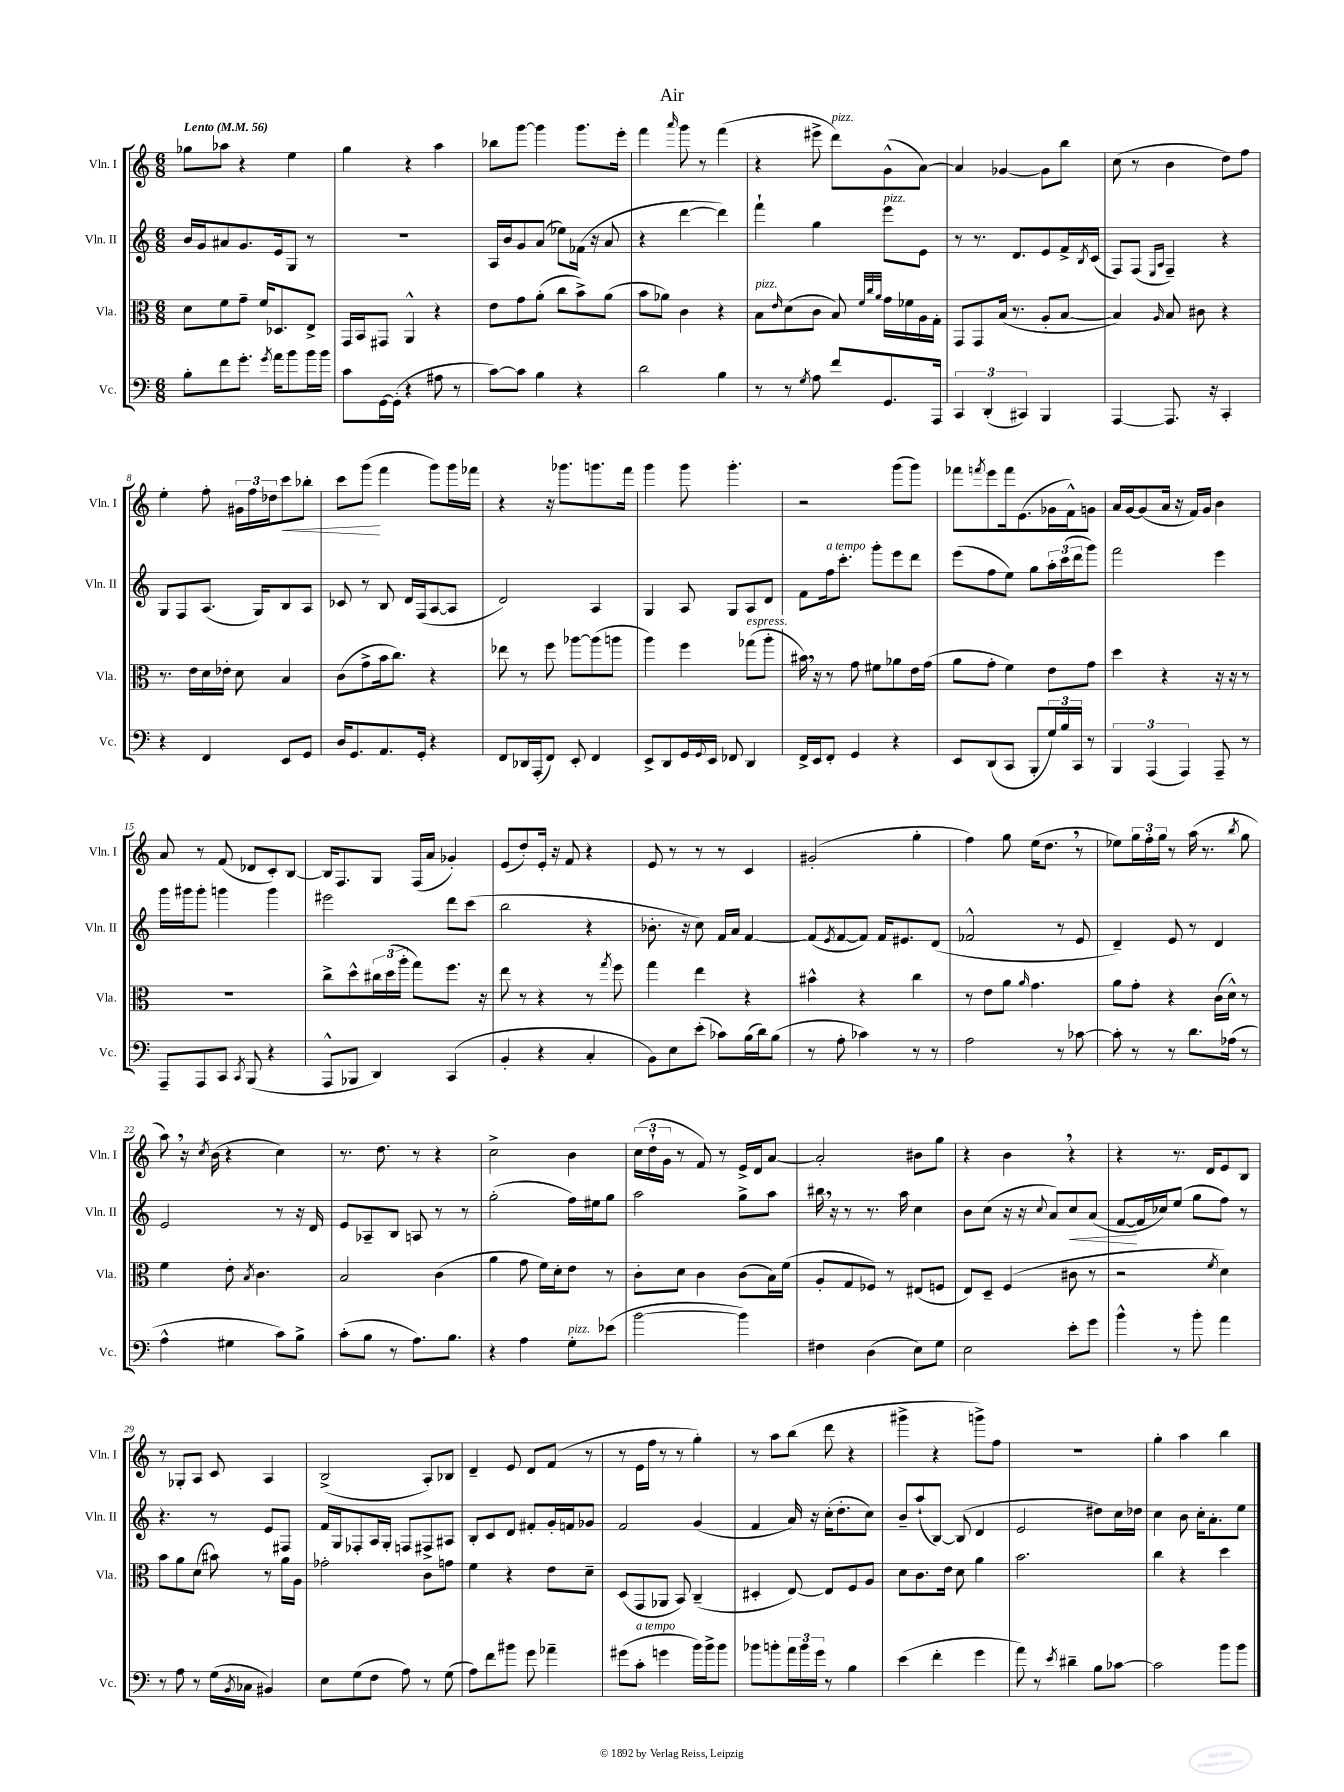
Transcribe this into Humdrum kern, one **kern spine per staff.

**kern	**kern	**kern	**kern
*staff4	*staff3	*staff2	*staff1
*clefF4	*clefC3	*clefG2	*clefG2
*k[]	*k[]	*k[]	*k[]
*M6/8	*M6/8	*M6/8	*M6/8
*MM56	*MM56	*MM56	*MM56
8B'\L	8d\L	16b/LL	8gg-\L
.	.	16g/J	.
8f\	8f\	8a#/	8aa-\J
8.g'\J	8g~\J	8.g/	4r
.	16f/LK	.	.
8qg/	.	.	.
16a\LK	8.D-/	16e/k	.
8b\	.	8G/J	4ee\
16b\L	8E^/J	8r	.
16b\JJ	.	.	.
=	=	=	=
8c\L	16GG/LL	2.r	4gg\
.	16BB/J	.	.
[16GG\L	8GG#/J	.	.
(16GG'\]JJ	.	.	.
4r	4AA^^/	.	4r
8A#\	4r	.	4aa\
8r	.	.	.
=	=	=	=
[8c\L)	8e\L	16A/LL	8bb-\L
.	.	16b/J	.
8c\]J	8g\	8g/	[8ggg\J
4B\	(8a'\J	(8a/J	4ggg\]
.	8cc\L	8ee-\L)	.
4r	8b^\)	(16f-\Jk	8.ggg\L
.	.	16r	.
.	(8a\J	8a/	.
.	.	.	16eee'\Jk
=	=	=	=
2d\	8b\L	4r	4fff\
.	8a-\J)	.	.
.	.	.	16qqaaa/
.	4c\	[4ddd\	8ggg\
.	.	.	8r
4B\	4r	4ddd\])	(4fff\
=	=	=	=
8r	8B\L	4fff`\	4r
.	16qqe/	.	.
8r	(8d\	.	.
8qG/	.	.	.
8A\	8c\J	4gg\	8eee#^\
8f/L	8B/)	.	8ddd\L)
.	32qqf/LLL	.	.
.	32qqcc/	.	.
.	32qqa/JJJ	.	.
8.GG/	16g\LL	8eee\L	(8g^^\
.	16f-\	.	.
.	16A\	8e\J	[8a\J)
16AAA/Jk	16G'\JJ	.	.
=	=	=	=
6CC/	8GG/L	8r	4a/]
.	8GG/	8.r	.
(6DD'/	.	.	.
.	(16B/Jk	.	[4g-/
.	8.r	8.d/L	.
6CC#/)	.	.	.
4BBB/	8A'/L	8e/	8g-\]L
.	[8B/J	16f^/L	8bb\J
.	.	8qB/	.
.	.	(16c/JJ	.
=	=	=	=
[4AAA/	4B/])	8F/L)	(8cc\
.	.	(8F/J	8r
.	.	16qqE/LL	.
.	16qqA/	16qqA/JJ	.
8.AAA/]	8B/	4F~/)	4b\
.	8c#\	.	.
16r	.	.	.
4CC'/	4r	4r	8dd\L)
.	.	.	8ff\J
=	=	=	=
4r	8.r	8G/L	4ee'\
.	.	8F/	.
.	16e\LL	.	.
4FF/	16d\	(8.A/J	8ff'\
.	16e-'\JJ	.	.
.	8d\	.	24g#\LL
.	.	.	24ff\
.	.	16G/LK)	.
.	.	.	24dd-\J
8EE/L	4B/	8B/	8ccc\
8GG/J	.	8A/J	8bb-'\J
=	=	=	=
16D/LK	(8c\L	8c-/	8ccc\L
8.GG/	.	.	.
.	8g^\	8r	(8ggg\J
8.AA/	16b\k	8B/	4fff\
.	8.cc\J)	.	.
.	.	16d/LL	.
16GG'/Jk	.	(16F/J	.
4r	4r	[8A/	8ggg\L)
.	.	8A/]J	16ggg\L
.	.	.	16fff-\JJ
=	=	=	=
8FF/L	8ee-\	2d/)	4r
16DD-/L	8r	.	.
(16AAA'/J	.	.	.
8FF/J)	8ff\	.	16r
.	.	.	8.ggg-\L
8EE'/	[8aa-\L	.	.
4FF/	(8aa-\]	4A/	8.ggg\
.	8aa\J	.	.
.	.	.	16fff\Jk
=	=	=	=
8EE^/L	4aa\)	4G/	4ggg\
8DD/	.	.	.
16GG/L	4ff\	8A/	8ggg\
8qqGG/	.	.	.
16EE/JJ	.	.	.
8FF-/	.	8G/L	4.ggg'\
4DD/	(8gg-\L	8A/	.
.	8aa'\J	8d/J	.
=	=	=	=
16FF^/LL	16b#\)	8f\L	2r
16EE/J	16r	.	.
8FF'/J	8r	16ff\k	.
.	.	8.ccc'\J	.
4GG/	8g\	.	.
.	8f#\L	8ggg'\L	.
4r	8a-\	8eee\	(8ggg\L
.	16e\L	8ddd\J	8ggg\J)
.	(16g\JJ	.	.
=	=	=	=
8EE/L	8a\L	(8eee\L	8fff-\L
.	.	.	8qfff/
(8DD/	8g'\J	8ff\	8eee\
8CC/J	4f\)	8ee\J)	16fff\k
.	.	.	(8.e\
8BBB'/L	.	8gg\L	.
24G/L)	8e\L	24aa'\L	16g-\L
24B/	.	(24ccc\	.
.	.	.	16f^^\J)
24CC/JJ	.	24ddd\J	.
8r	8g\J	8ggg\J)	8g\J
=	=	=	=
6BBB/	4dd\	2fff\	16a/LL
.	.	.	[16g/J
.	.	.	(8g/]
(6AAA/	.	.	.
.	4r	.	16a/Jk
.	.	.	16r
6AAA/)	.	.	.
.	.	.	16f/LL)
.	.	.	16g/JJ
8AAA~/	16r	4eee\	4b\
.	16r	.	.
8r	8r	.	.
=	=	=	=
8AAA~/L	2.r	16ggg\LL	8a/
.	.	16ggg#\J	.
8AAA/	.	8ggg#'\J	8r
8CC/J	.	4ggg\	(8f/
8qCC/	.	.	.
(8BBB/	.	.	8d-/L
4r	.	4ggg\	8c'/)
.	.	.	[8B/J
=	=	=	=
8AAA^^/L	8cc^\L	2eee#\	16B/]LK
.	.	.	8.F/
8BBB-/J	8dd^^\	.	.
4DD/)	24cc#\L	.	8G/J
.	(24dd\	.	.
.	24aa'\JJ	.	.
.	8gg\L)	.	(16F/LL
.	.	.	16a/JJ
(4CC/	8.ff\J	8ddd\L	4g-'/)
.	.	(8ccc\J	.
.	16r	.	.
=	=	=	=
4BB'/	8ee\	2bb\	(8e/L
.	8r	.	8dd'/)
4r	4r	.	16e'/Jk
.	.	.	16r
.	.	.	8f/
4C'/	8r	4r	4r
.	8qgg/	.	.
.	8ff\	.	.
=	=	=	=
8BB\L)	4gg\	8.b-'\	8e/
8E\	.	.	8r
.	.	16r	.
(8e'\J	4ee\	8cc\)	8r
8c-\L)	.	16f/LL	8r
.	.	16a/JJ	.
(16B\L	4r	[4f/	4c/
16d\J)	.	.	.
(8B\J	.	.	.
=	=	=	=
8r	4b#^^\	(8f/]L	(2g#'/
.	.	8qe/	.
8A'\	.	[8f/	.
4c-\)	4r	8f/]J)	.
.	.	16f/LK	.
.	.	8.e#/	.
8r	4cc\	.	4gg'\
8r	.	(8d/J	.
=	=	=	=
2A\	8r	2f-^^/	4ff\)
.	8e\L	.	.
.	8a\J	.	8gg\
.	16qqa/	.	.
.	4.g\	.	(16ee\LK
.	.	.	8.dd\J
8r	.	8r	.
[8c-\	.	8e/	8r
=	=	=	=
8c-'\]	8a\L	4d~/)	8ee-\L)
8r	8g'\J	.	24gg\L
.	.	.	24ff'\
.	.	.	24gg\JJ
8r	4r	8e/	8r
8.d\L	.	8r	(16aa\
.	.	.	8.r
.	(16c\LL	4d/	.
(16A-\Jk	16d^^\JJ)	.	.
.	.	.	8qbb/
8r	8r	.	8gg\
=	=	=	=
4A^^\	4f\	2e/	8aa\)
.	.	.	16r
.	.	.	8qcc/
.	.	.	(16b\
4G#\	8e'\	.	4r
.	8qB/	.	.
.	4.c\	.	.
8c\L)	.	8r	4cc\)
8B^\J	.	16r	.
.	.	16d/	.
=	=	=	=
(8c'\L	2B/	8e/L	8.r
8B\J	.	8A-~/	.
.	.	.	8.dd\
8r	.	8B/J	.
8.A\L)	.	8A/	8r
.	(4c\	8r	4r
8.B\J	.	.	.
.	.	8r	.
=	=	=	=
4r	4a\	(2gg'\	2cc^\
4A\	8g\	.	.
.	16f\LL)	.	.
.	16d'\J	.	.
8G'\L	8e\J	16ff\LL)	4b\
.	.	16ee#\J	.
(8e-\J	8r	8gg\J	.
=	=	=	=
[2b\	8c'\L	2aa\	(24cc\LL
.	.	.	24dd`\
.	.	.	24g\JJ
.	8d\J	.	8r
.	4c\	.	8f/)
.	.	.	8r
4b\])	(8c\L	8gg^\L	16e^/LL
.	.	.	16d/J
.	16B\L)	8aa\J	[8a/J
.	(16f\JJ	.	.
=	=	=	=
4F#\	8A'/L	16bb#\	2a'/]
.	.	16r	.
.	8G/	8r	.
(4D\	8F-/J)	8.r	.
.	8r	.	.
.	.	16aa\	.
8E\L)	(8E#/L	4cc\	8b#\L
8G\J	8F/J	.	8gg\J
=	=	=	=
2E\	8E/L)	8b\L	4r
.	8D~/J	(8cc\J	.
.	(4F/	16r	4b\
.	.	16r	.
.	.	8qqcc/	.
.	.	8a/L)	.
8e'\L	8c#\	8cc/	4r
8g\J	8r	(8a/J	.
=	=	=	=
4b^^\	2r	[8f/L	4r
.	.	16f/]L	.
.	.	16cc-/J)	.
8r	.	(8ee/J	8.r
8b'\	.	8gg\L	.
.	.	.	16d/LK
.	8qf/	.	.
4a\	4d\)	8ff\J)	8e/
.	.	8r	8B/J
=	=	=	=
8r	8b\L	4.r	8r
8A\	8a\	.	8G-'/L
8r	(8d\J	.	8A/J
(16G\LL	8b#\)	8r	8c/
8qBB/	.	.	.
16C-\JJ	.	.	.
4BB#/)	8r	8e/L	4A/
.	16a\LL	8F#/J	.
.	16A\JJ	.	.
=	=	=	=
8E\L	2g-'\	16f/LL	(2B^/
.	.	16G/J	.
(8G\	.	8F-'/	.
8F\J	.	16A/L	.
.	.	16G'/JJ	.
8A\)	.	8F/L	.
8r	8c\L	8F#^/	8A'/L)
(8G\	8g\J	8A#/J	8B-/J
=	=	=	=
8A\L)	4f\	8B'/L	4d~/
8f\	.	8c/	.
8b#\J	4r	8d/J	8e/
8g\	.	8f#'/L	8d/L
4a-~\	8e\L	16g'/L	(8f/J
.	.	16f/J	.
.	8d~\J	8g-/J	8r
=	=	=	=
(8g#\L	(8D/L	2f/	8r
8c'\J	8GG/	.	16e\LL
.	.	.	16ff\JJ
4g\	8AA-/J	.	8r
.	8BB/)	.	8r
16b\LL)	(4C~/	(4g/	4gg'\)
16b^\J	.	.	.
8b\J	.	.	.
=	=	=	=
8b-\L	4D#'/	4f/	8r
8b'\	.	.	8aa\L
24a\L	[8E/)	16a/)	(8bb\J
24b\	.	.	.
.	.	16r	.
24g\JJ	.	.	.
8r	8E/]L	(16cc'\LK	8ddd\
.	.	8.dd'\	.
4B\	8F/	.	4r
.	8A/J	8cc\J)	.
=	=	=	=
(4e\	8d\L	8b~/L	4ggg#^\
.	8.c\	(8aa`/	.
4f'\	.	[8B/J)	4r
.	16e\Jk	.	.
.	8d\	(8B/]	.
4g\	4a\	4d/	8ggg^\L)
.	.	.	8ff\J
=	=	=	=
8a\)	2.b\	2e/	2.r
8r	.	.	.
8qe/	.	.	.
4d#~\	.	.	.
8B\L	.	8dd#\L)	.
[8c-\J	.	16cc\L	.
.	.	16dd-\JJ	.
=	=	=	=
2c-\]	4cc\	4cc\	4gg'\
.	4r	8b\	4aa\
.	.	16cc'\LK	.
.	.	8.a'\	.
8b\L	4dd\	.	4bb\
8b\J	.	8ee\J	.
==	==	==	==
*-	*-	*-	*-
